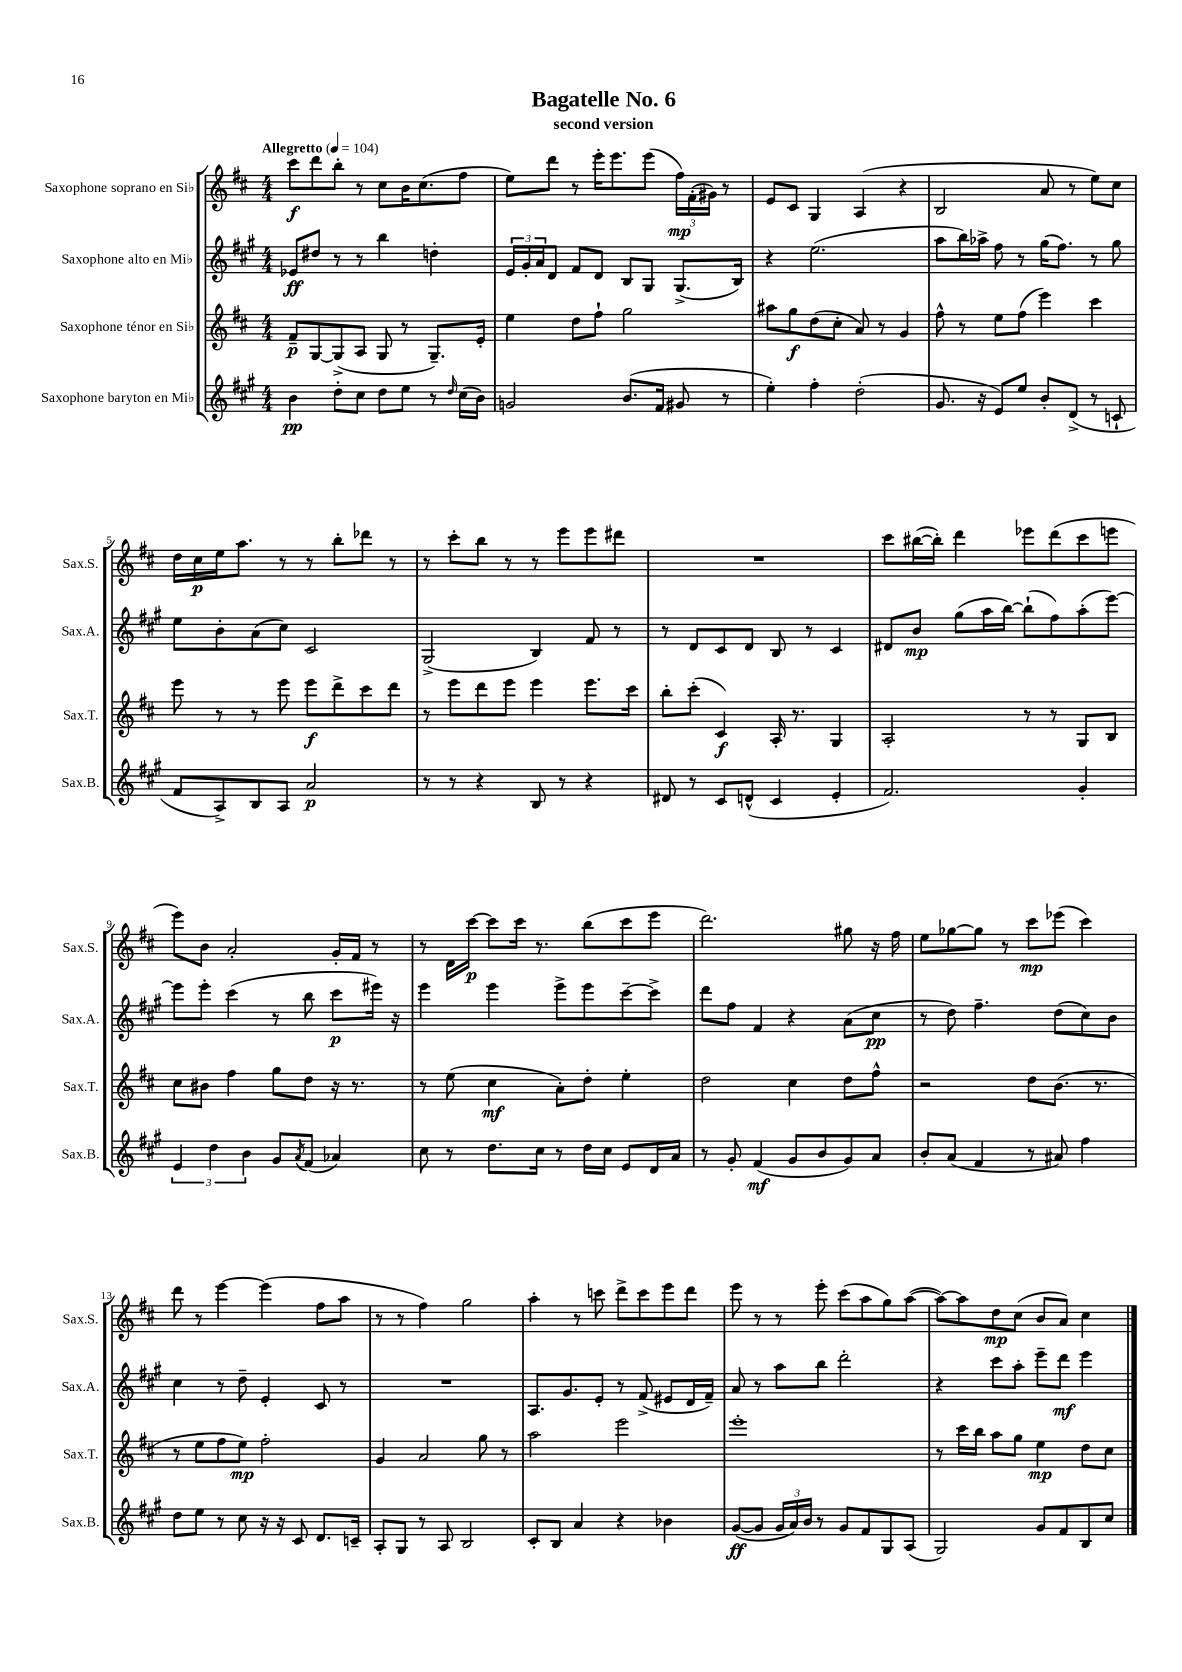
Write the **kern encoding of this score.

**kern	**dynam	**kern	**dynam	**kern	**dynam	**kern	**dynam
*part4	*part4	*part3	*part3	*part2	*part2	*part1	*part1
*staff4	*staff4	*staff3	*staff3	*staff2	*staff2	*staff1	*staff1
*I"Saxophone baryton en Mi♭	*	*I"Saxophone ténor en Si♭	*	*I"Saxophone alto en Mi♭	*	*I"Saxophone soprano en Si♭	*
*I'Sax.B.	*	*I'Sax.T.	*	*I'Sax.A.	*	*I'Sax.S.	*
*clefG2	*	*clefG2	*	*clefG2	*	*clefG2	*
*k[f#c#g#]	*	*k[f#c#]	*	*k[f#c#g#]	*	*k[f#c#]	*
*M4/4	*	*M4/4	*	*M4/4	*	*M4/4	*
*MM104	*	*MM104	*	*MM104	*	*MM104	*
=1	=1	=1	=1	=1	=1	=1	=1
!	!	!	!	!	!	!LO:TX:a:B:t=Allegretto	!
4b\	pp	8f#~/L	p	8e-X/L	ff	8ccc#\L	f
.	.	[8G/	.	8dd#X/J	.	8ddd\	.
8dd'\L	.	(8G^/]	.	8r	.	8bb'\J	.
8cc#\J	.	8A/J	.	8r	.	8r	.
8dd\L	.	8G/	.	4bb\	.	8cc#\L	.
8ee\J	.	8r	.	.	.	16b\K	.
.	.	.	.	.	.	(8.cc#\	.
8r	.	8.G~/L)	.	4ddn'\	.	.	.
16qqdd/	.	.	.	.	.	.	.
(16cc#\LL	.	.	.	.	.	8ff#\J	.
16b\JJ)	.	16e'/Jk	.	.	.	.	.
=2	=2	=2	=2	=2	=2	=2	=2
2gn/	.	4ee\	.	24e/LL	.	8ee\L)	.
.	.	.	.	24g#'/	.	.	.
.	.	.	.	24a/J	.	.	.
.	.	.	.	8d/J	.	8ddd\J	.
.	.	8dd\L	.	8f#/L	.	8r	.
.	.	8ff#`\J	.	8d/J	.	16eee'\KL	.
.	.	.	.	.	.	8.eee\	.
(8.b/L	.	2gg\	.	8B/L	.	.	.
.	.	.	.	8G#/J	.	(8eee\J	.
16f#/Jk	.	.	.	.	.	.	.
8g#X/	.	.	.	(8.G#^/L	.	24ff#\LL)	mp
.	.	.	.	.	.	(24f#'\	.
.	.	.	.	.	.	24g#X\JJ)	.
8r	.	.	.	.	.	8r	.
.	.	.	.	16B/Jk)	.	.	.
=3	=3	=3	=3	=3	=3	=3	=3
4ee'\)	.	8aa#X\L	.	4r	.	8e/L	.
.	.	8gg\	f	.	.	8c#/J	.
4ff#'\	.	(8dd\	.	(2.ee\	.	4G/	.
.	.	8cc#'\J	.	.	.	.	.
(2dd'\	.	8a/)	.	.	.	(4A/	.
.	.	8r	.	.	.	.	.
.	.	4g/	.	.	.	4r	.
=4	=4	=4	=4	=4	=4	=4	=4
8.g#/	.	8ff#^^\	.	8aa\L	.	2B/	.
.	.	8r	.	16bb\L)	.	.	.
16r	.	.	.	16aa-X^\JJ	.	.	.
8e/L)	.	8ee\L	.	8ff#\	.	.	.
8ee/J	.	(8ff#\J	.	8r	.	.	.
8b'/L	.	4eee\)	.	(16gg#\KL	.	8a/	.
.	.	.	.	8.ff#\J)	.	.	.
(8d^/J	.	.	.	.	.	8r	.
8r	.	4ccc#\	.	8r	.	8ee\L)	.
8cn`/	.	.	.	8gg#\	.	8cc#\J	.
!!LO:LB:g=z
=5	=5	=5	=5	=5	=5	=5	=5
8f#/L	.	8eee\	.	8ee\L	.	16dd\LL	.
.	.	.	.	.	.	16cc#\	p
8A^/)	.	8r	.	8b'\	.	16ee\J	.
.	.	.	.	.	.	8.aa\J	.
8B/	.	8r	.	(8a\	.	.	.
8A/J	.	8eee\	.	8cc#\J)	.	8r	.
2a/	p	8eee\L	f	2c#/	.	8r	.
.	.	8ddd^\	.	.	.	8bb'\L	.
.	.	8ccc#\	.	.	.	8ddd-X\J	.
.	.	8ddd\J	.	.	.	8r	.
=6	=6	=6	=6	=6	=6	=6	=6
8r	.	8r	.	(2G#^/	.	8r	.
8r	.	8eee\L	.	.	.	8ccc#'\L	.
4r	.	8ddd\	.	.	.	8bb\J	.
.	.	8eee\J	.	.	.	8r	.
8B/	.	4eee\	.	4B/)	.	8r	.
8r	.	.	.	.	.	8eee\L	.
4r	.	8.eee\L	.	8f#/	.	8eee\	.
.	.	.	.	8r	.	8ddd#X\J	.
.	.	16ccc#\Jk	.	.	.	.	.
=7	=7	=7	=7	=7	=7	=7	=7
8d#X/	.	8bb'\L	.	8r	.	1r	.
8r	.	(8ccc#'\J	.	8d/L	.	.	.
8c#/L	.	4c#/)	f	8c#/	.	.	.
(8dn^^/J	.	.	.	8d/J	.	.	.
4c#/	.	16A'/	.	8B/	.	.	.
.	.	8.r	.	.	.	.	.
.	.	.	.	8r	.	.	.
4e'/	.	4G/	.	4c#/	.	.	.
=8	=8	=8	=8	=8	=8	=8	=8
2.f#/)	.	2A'/	.	8d#X/L	.	8ccc#\L	.
.	.	.	.	8b/J	mp	([16bb#X\L	.
.	.	.	.	.	.	16bb#'\JJ])	.
.	.	.	.	(8gg#\L	.	4ddd\	.
.	.	.	.	16aa\L	.	.	.
.	.	.	.	[16bb\JJ)	.	.	.
.	.	8r	.	(8bb`\L]	.	8eee-X\L	.
.	.	8r	.	8ff#\)	.	(8ddd\	.
4g#'/	.	8G/L	.	(8aa'\	.	8ccc#\	.
.	.	8B/J	.	[8eee\J)	.	8eeen\J	.
!!LO:LB:g=z
=9	=9	=9	=9	=9	=9	=9	=9
6e/	.	8cc#\L	.	8eee\L]	.	8eee\L)	.
.	.	8b#X\J	.	8eee'\J	.	8b\J	.
6dd\	.	.	.	.	.	.	.
.	.	4ff#\	.	(4ccc#\	.	2a'/	.
6b\	.	.	.	.	.	.	.
8g#/L	.	8gg\L	.	8r	.	.	.
8qa/	.	.	.	.	.	.	.
(8f#/J	.	8dd\J	.	8bb\	.	.	.
4a-X/)	.	16r	.	8ccc#\L	p	16g'/LL	.
.	.	8.r	.	.	.	16f#/JJ	.
.	.	.	.	16eee#X\Jk)	.	8r	.
.	.	.	.	16r	.	.	.
=10	=10	=10	=10	=10	=10	=10	=10
8cc#\	.	8r	.	4eee\	.	8r	.
8r	.	(8ee\	.	.	.	16d\LL	.
.	.	.	.	.	.	[16ccc#\JJ	p
8.dd\L	.	4cc#\	mf	4eee\	.	8ccc#\L]	.
.	.	.	.	.	.	16ccc#\Jk	.
16cc#\Jk	.	.	.	.	.	8.r	.
8r	.	8a'\L)	.	8eee^\L	.	.	.
16dd\LL	.	8dd'\J	.	8eee\	.	(8bb\L	.
16cc#\JJ	.	.	.	.	.	.	.
8e/L	.	4ee'\	.	[8ccc#~\	.	8ccc#\	.
16d/L	.	.	.	8ccc#^\J]	.	8eee\J	.
16a/JJ	.	.	.	.	.	.	.
=11	=11	=11	=11	=11	=11	=11	=11
8r	.	2dd\	.	8ddd\L	.	2.ddd\)	.
8g#'/	.	.	.	8ff#\J	.	.	.
(4f#/	mf	.	.	4f#/	.	.	.
8g#/L	.	4cc#\	.	4r	.	.	.
8b/	.	.	.	.	.	.	.
8g#/)	.	8dd\L	.	(8a\L	.	8gg#X\	.
8a/J	.	8ff#^^\J	.	8cc#\J	pp	16r	.
.	.	.	.	.	.	16ff#\	.
=12	=12	=12	=12	=12	=12	=12	=12
8b'/L	.	2r	.	8r	.	8ee\L	.
(8a/J	.	.	.	8dd\)	.	[8gg-X\	.
4f#/	.	.	.	4.ff#~\	.	8gg-\J]	.
.	.	.	.	.	.	8r	.
8r	.	8dd\L	.	.	.	8ccc#\L	mp
8a#X/)	.	(8.b\J	.	(8dd\L	.	(8eee-X\J	.
4ff#\	.	.	.	8cc#\)	.	4ccc#\)	.
.	.	8.r	.	.	.	.	.
.	.	.	.	8b\J	.	.	.
!!LO:LB:g=z
=13	=13	=13	=13	=13	=13	=13	=13
8dd\L	.	8r	.	4cc#\	.	8ddd\	.
8ee\J	.	8ee\L	.	.	.	8r	.
8r	.	8ff#\	.	8r	.	[4eee\	.
8cc#\	.	8ee\J)	mp	8dd~\	.	.	.
16r	.	2ff#'\	.	4e'/	.	(4eee\]	.
16r	.	.	.	.	.	.	.
8c#/	.	.	.	.	.	.	.
8.d/L	.	.	.	8c#/	.	8ff#\L	.
.	.	.	.	8r	.	8aa\J	.
16cn~/Jk	.	.	.	.	.	.	.
=14	=14	=14	=14	=14	=14	=14	=14
8A'/L	.	4g/	.	1r	.	8r	.
8G#/J	.	.	.	.	.	8r	.
8r	.	2a/	.	.	.	4ff#\)	.
8A/	.	.	.	.	.	.	.
2B/	.	.	.	.	.	2gg\	.
.	.	8gg\	.	.	.	.	.
.	.	8r	.	.	.	.	.
=15	=15	=15	=15	=15	=15	=15	=15
8c#'/L	.	2aa\	.	8.A/L	.	4aa'\	.
8B/J	.	.	.	.	.	.	.
.	.	.	.	8.g#/	.	.	.
4a/	.	.	.	.	.	8r	.
.	.	.	.	8e'/J	.	8cccn\	.
4r	.	2eee\	.	8r	.	8ddd^\L	.
.	.	.	.	(8f#^/	.	8ccc\	.
4b-X\	.	.	.	8e#X/L	.	8eee\	.
.	.	.	.	16d/L	.	8ddd\J	.
.	.	.	.	16f#~/JJ)	.	.	.
=16	=16	=16	=16	=16	=16	=16	=16
([8g#/L	ff	1eee'	.	8a/	.	8eee\	.
8g#/J]	.	.	.	8r	.	8r	.
24g#/LL	.	.	.	8aa\L	.	8r	.
24a/)	.	.	.	.	.	.	.
24b/JJ	.	.	.	.	.	.	.
8r	.	.	.	8bb\J	.	8eee'\	.
8g#/L	.	.	.	2ddd'\	.	(8ccc#\L	.
8f#/	.	.	.	.	.	8aa\	.
8G#/	.	.	.	.	.	8gg\)	.
(8A/J	.	.	.	.	.	([8aa\J	.
=17	=17	=17	=17	=17	=17	=17	=17
2G#/)	.	8r	.	4r	.	8aa\L_)	.
.	.	16ccc#\LL	.	.	.	8aa\]	.
.	.	16bb\JJ	.	.	.	.	.
.	.	8aa\L	.	8ccc#\L	.	8dd\	mp
.	.	8gg\J	.	8aa'\J	.	(8cc#\J	.
8g#/L	.	4ee\	mp	8eee~\L	.	8b/L	.
8f#/	.	.	.	8ddd\J	mf	8a/J)	.
8B/	.	8dd\L	.	4eee\	.	4cc#\	.
8cc#/J	.	8cc#\J	.	.	.	.	.
==	==	==	==	==	==	==	==
*-	*-	*-	*-	*-	*-	*-	*-
